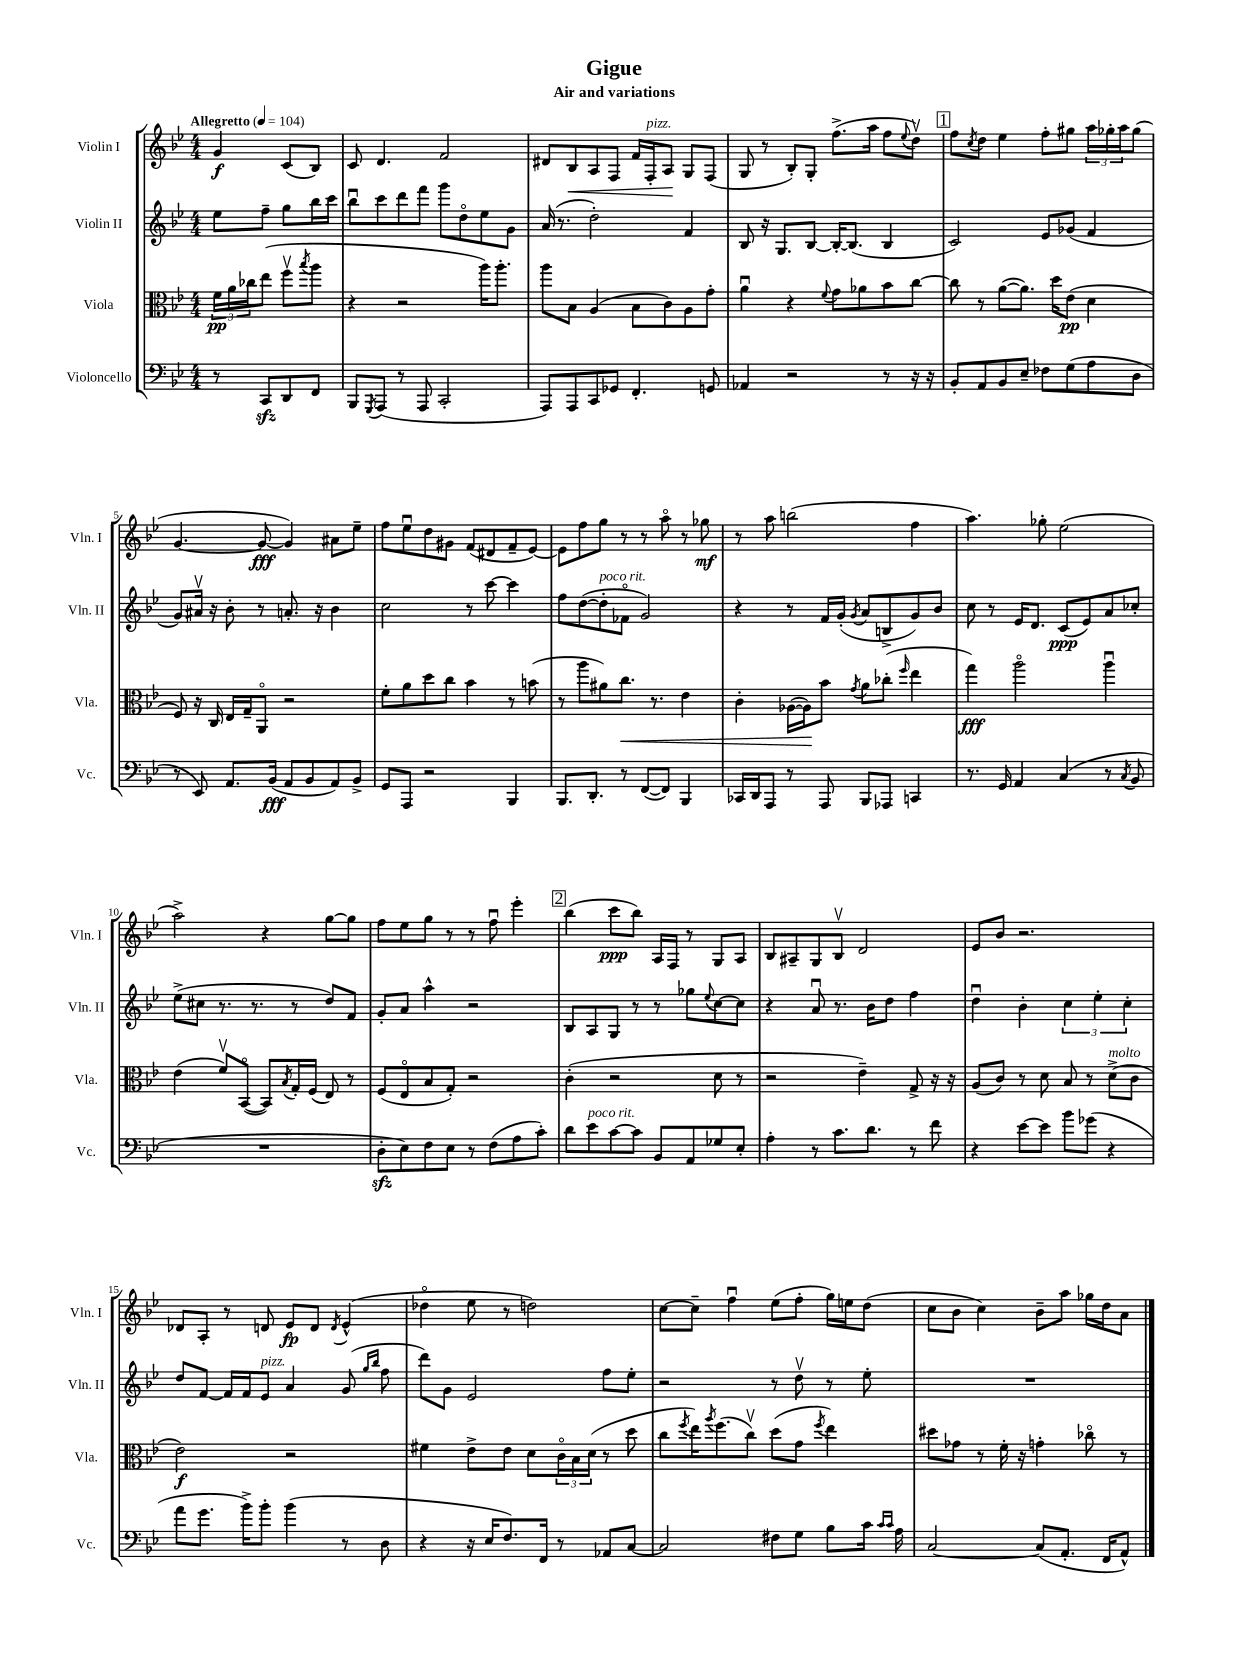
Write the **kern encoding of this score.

**kern	**dynam	**kern	**dynam	**kern	**dynam	**kern	**dynam
*part4	*part4	*part3	*part3	*part2	*part2	*part1	*part1
*staff4	*staff4	*staff3	*staff3	*staff2	*staff2	*staff1	*staff1
*I"Violoncello	*	*I"Viola	*	*I"Violin II	*	*I"Violin I	*
*I'Vc.	*	*I'Vla.	*	*I'Vln. II	*	*I'Vln. I	*
*clefF4	*	*clefC3	*	*clefG2	*	*clefG2	*
*k[b-e-]	*	*k[b-e-]	*	*k[b-e-]	*	*k[b-e-]	*
*M4/4	*	*M4/4	*	*M4/4	*	*M4/4	*
*MM104	*	*MM104	*	*MM104	*	*MM104	*
=	=	=	=	=	=	=	=
!	!	!	!	!	!	!LO:TX:a:B:t=Allegretto	!
8r	.	24f\LL	pp	8ee-\L	.	4g/	f
.	.	24a\	.	.	.	.	.
.	.	24cc-X\J	.	.	.	.	.
8CCzz/L	.	(8ee-\J	.	8ff~\J	.	.	.
8DD/	.	8ffv\L	.	8gg\L	.	(8c/L	.
.	.	8qbb-/	.	.	.	.	.
8FF/J	.	8aa\J	.	16bb-\L	.	8B-/J)	.
.	.	.	.	16ccc\JJ	.	.	.
=1	=1	=1	=1	=1	=1	=1	=1
8BBB-/L	.	4r	.	8bb-u\L	.	8c/	.
8qGGG/	.	.	.	.	.	.	.
(8AAA/J	.	.	.	8ccc\	.	4.d/	.
8r	.	2r	.	8ddd\	.	.	.
8AAA/	.	.	.	8fff\J	.	.	.
2CC'/	.	.	.	8ggg\L	.	2f/	.
.	.	.	.	8dd\	.	.	.
.	.	16aa\KL)	.	8ee-\	.	.	.
.	.	8.aa'\J	.	.	.	.	.
.	.	.	.	8g\J	.	.	.
=2	=2	=2	=2	=2	=2	=2	=2
8AAA/L)	.	8aa\L	.	(16a/	.	8d#X/L	.
.	.	.	.	8.r	.	.	.
!	!	!	!	!	!	!	!LO:HP:b
8AAA/	.	8B-\J	.	.	.	8B-/	<
8CC/	.	(4A/	.	2dd'\)	.	8A/	.
8GG-X/J	.	.	.	.	.	8F/J	.
4.FF'/	.	8B-\L	.	.	.	16f/LL	.
!	!	!	!	!	!	!LO:TX:a:i:t=pizz.	!
.	.	.	.	.	.	16F'/J	.
.	.	8c\)	.	.	.	8A/J	.
.	.	8A\	.	4f/	.	8G/L	[
8GGn/	.	8g'\J	.	.	.	(8F/J	.
=3	=3	=3	=3	=3	=3	=3	=3
4AA-X/	.	4au\	.	8B-/	.	8G/	.
.	.	.	.	16r	.	8r	.
.	.	.	.	8.G/L	.	.	.
2r	.	4r	.	.	.	8B-'/L)	.
.	.	.	.	[8B-/J	.	8G'/J	.
.	.	8qqf/	.	.	.	.	.
.	.	8g\L	.	16B-'/KL_	.	(8.ff^\L	.
.	.	.	.	(8.B-/J]	.	.	.
.	.	8a-X\	.	.	.	.	.
.	.	.	.	.	.	16aa\Jk	.
8r	.	8b-\	.	4B-/	.	8ff\L	.
.	.	.	.	.	.	8qqee-/	.
16r	.	[8cc\J	.	.	.	8ddv\J)	.
16r	.	.	.	.	.	.	.
!!LO:REH:place=s1:t=1
=4	=4	=4	=4	=4	=4	=4	=4
8BB-'/L	.	8cc\]	.	2c/)	.	8ff\L	.
.	.	.	.	.	.	8qcc/	.
8AA/	.	8r	.	.	.	8dd\J	.
8BB-/	.	([8a\L	.	.	.	4ee-\	.
8E-~/J	.	8.a\J])	.	.	.	.	.
8F-X\L	.	.	.	8e-/L	.	8ff'\L	.
.	.	16dd\KL	.	.	.	.	.
(8G\	.	(8e-\J	pp	(8g-X/J	.	8gg#X\J	.
8A\	.	4d\	.	4f/	.	24aa\LL	.
.	.	.	.	.	.	24gg-X'\	.
.	.	.	.	.	.	24aa\J	.
8D\J	.	.	.	.	.	(8gg-\J	.
!!LO:LB:g=z
=5	=5	=5	=5	=5	=5	=5	=5
8r	.	8F/)	.	8g/L)	.	[4.g/	.
8EE-/)	.	16r	.	16a#Xv/Jk	.	.	.
.	.	16C/	.	16r	.	.	.
8.AA/L	.	16E-/LL	.	8b-'\	.	.	.
.	.	16G~/J	.	.	.	.	.
.	.	8AA/J	.	8r	.	8g/_	fff
(16BB-/Jk	fff	.	.	.	.	.	.
8AA/L	.	2r	.	8.an'/	.	4g/])	.
8BB-/	.	.	.	.	.	.	.
.	.	.	.	16r	.	.	.
8AA/)	.	.	.	4b-\	.	8a#X\L	.
8BB-^/J	.	.	.	.	.	8ee-~\J	.
=6	=6	=6	=6	=6	=6	=6	=6
8GG/L	.	8f'\L	.	2cc\	.	8ff\L	.
8AAA/J	.	8a\	.	.	.	8ee-u\	.
2r	.	8dd\	.	.	.	8dd\	.
.	.	8cc\J	.	.	.	8g#X\J	.
.	.	4b-\	.	8r	.	(8f/L	.
.	.	.	.	[8ccc\	.	8d#X/	.
4BBB-/	.	8r	.	4ccc\]	.	8f~/	.
.	.	(8bn\	.	.	.	[8e-/J)	.
=7	=7	=7	=7	=7	=7	=7	=7
8.BBB-/L	.	8r	.	8ff\L	.	8e-\L]	.
.	.	8aa\L	.	([8dd\	.	8ff\	.
8.DD'/J	.	.	.	.	.	.	.
!	!	!	!	!LO:TX:a:i:t=poco rit.	!	!	!
.	.	8a#X\)	.	8dd'\]	.	8gg\J	.
!	!	!	!LO:HP:b	!	!	!	!
8r	.	8.cc\J	<	8f-X\J	.	8r	.
([8FF/L	.	.	.	2g/)	.	8r	.
.	.	8.r	.	.	.	.	.
8FF/J])	.	.	.	.	.	8aa\	.
4BBB-/	.	4e-\	.	.	.	8r	.
.	.	.	.	.	.	8gg-X\	mf
=8	=8	=8	=8	=8	=8	=8	=8
16CC-X/LL	.	4c'\	.	4r	.	8r	.
16DD/J	.	.	.	.	.	.	.
8AAA/J	.	.	.	.	.	8aa\	.
8r	.	([16A-X\LL	.	8r	.	(2bbn\	.
.	.	16A-\J])	.	.	.	.	.
8AAA/	.	8b-\J	[	16f/LL	.	.	.
.	.	.	.	(16g'/JJ	.	.	.
.	.	8qg/	.	8qg/	.	.	.
8BBB-/L	.	8a\L	.	8a/L	.	.	.
8AAA-X/J	.	(8cc-X'\J	.	8Bn^/	.	.	.
.	.	16qqff/	.	.	.	.	.
4CCn/	.	4ee-\	.	8g/)	.	4ff\	.
.	.	.	.	8b-/J	.	.	.
=9	=9	=9	=9	=9	=9	=9	=9
8.r	.	4gg\)	fff	8cc\	.	4.aa\)	.
.	.	.	.	8r	.	.	.
16GG/	.	.	.	.	.	.	.
4AA/	.	2aa\	.	16e-/KL	.	.	.
.	.	.	.	8.d/J	.	.	.
.	.	.	.	.	.	8gg-X'\	.
(4C/	.	.	.	(8c/L	ppp	(2ee-\	.
.	.	.	.	8e-/)	.	.	.
8r	.	4aau\	.	8a/	.	.	.
8qC/	.	.	.	.	.	.	.
8BB-/	.	.	.	8cc-X'/J	.	.	.
!!LO:LB:g=z
=10	=10	=10	=10	=10	=10	=10	=10
1r	.	(4e-\	.	(8ee-^\L	.	2aa^\)	.
.	.	.	.	8cc#X\J	.	.	.
.	.	8fv/L)	.	8.r	.	.	.
.	.	([8BB-/J	.	.	.	.	.
.	.	.	.	8.r	.	.	.
.	.	8BB-/L])	.	.	.	4r	.
.	.	8qB-/	.	.	.	.	.
.	.	16G'/L	.	8r	.	.	.
.	.	(16F/JJ	.	.	.	.	.
.	.	8E-/)	.	8dd/L)	.	[8gg\L	.
.	.	8r	.	8f/J	.	8gg\J]	.
=11	=11	=11	=11	=11	=11	=11	=11
8Dzz'\L	.	(8F/L	.	8g'/L	.	8ff\L	.
8E-\)	.	8E-/	.	8a/J	.	8ee-\	.
8F\	.	8B-/	.	4aa^^\	.	8gg\J	.
8E-\J	.	8G'/J)	.	.	.	8r	.
8r	.	2r	.	2r	.	8r	.
(8F\L	.	.	.	.	.	8ffu\	.
8A\	.	.	.	.	.	4eee-'\	.
8c'\J)	.	.	.	.	.	.	.
!!LO:REH:place=s1:t=2
=12	=12	=12	=12	=12	=12	=12	=12
8d\L	.	(4c'\	.	8B-/L	.	(4bb-\	.
!LO:TX:a:i:t=poco rit.	!	!	!	!	!	!	!
8e-\	.	.	.	8A/	.	.	.
[8c\	.	2r	.	8G/J	.	8ccc\L	ppp
8c\J]	.	.	.	8r	.	8bb-\J)	.
8BB-/L	.	.	.	8r	.	16A/LL	.
.	.	.	.	.	.	16F/JJ	.
8AA/	.	.	.	8gg-X\L	.	8r	.
.	.	.	.	8qqee-/	.	.	.
8G-X/	.	8d\	.	[8cc\	.	8G/L	.
8E-'/J	.	8r	.	8cc\J]	.	8A/J	.
=13	=13	=13	=13	=13	=13	=13	=13
4A'\	.	2r	.	4r	.	8B-/L	.
.	.	.	.	.	.	8A#X~/	.
8r	.	.	.	8au/	.	8G/	.
8.c\L	.	.	.	8.r	.	8B-v/J	.
.	.	4e-~\)	.	.	.	2d/	.
8.d\J	.	.	.	16b-\KL	.	.	.
.	.	.	.	8dd\J	.	.	.
8r	.	8G^/	.	4ff\	.	.	.
8f\	.	16r	.	.	.	.	.
.	.	16r	.	.	.	.	.
=14	=14	=14	=14	=14	=14	=14	=14
4r	.	(8A/L	.	4ddu\	.	8e-/L	.
.	.	8c/J)	.	.	.	8b-/J	.
[8e-\L	.	8r	.	4b-'\	.	2.r	.
8e-\J]	.	8d\	.	.	.	.	.
8b-\L	.	8B-/	.	6cc\	.	.	.
(8g-X\J	.	8r	.	.	.	.	.
.	.	.	.	6ee-'\	.	.	.
!	!	!LO:TX:a:i:t=molto	!	!	!	!	!
4r	.	(8d^\L	.	.	.	.	.
.	.	.	.	6cc'\	.	.	.
.	.	8c\J	.	.	.	.	.
!!LO:LB:g=z
=15	=15	=15	=15	=15	=15	=15	=15
8a\L	.	2e-\)	f	8dd/L	.	8d-X/L	.
8.g\J	.	.	.	[8f/J	.	8A'/J	.
.	.	.	.	16f/LL]	.	8r	.
16b-^\KL)	.	.	.	16f/J	.	.	.
!	!	!	!	!LO:TX:a:i:t=pizz.	!	!	!
8b-'\J	.	.	.	8e-/J	.	8dn/	.
(4b-\	.	2r	.	4a/	.	8e-/L	fp
.	.	.	.	.	.	8d/J	.
.	.	.	.	.	.	8qd/	.
8r	.	.	.	(8g/	.	(4e-^^/	.
.	.	.	.	16qqgg/LL	.	.	.
.	.	.	.	16qqbb-/JJ	.	.	.
8D\	.	.	.	8ff\	.	.	.
=16	=16	=16	=16	=16	=16	=16	=16
4r	.	4f#X\	.	8ddd\L)	.	4dd-X\	.
.	.	.	.	8g\J	.	.	.
16r	.	8e-^\L	.	2e-/	.	8ee-\	.
16E-/KL	.	.	.	.	.	.	.
8.F/)	.	8e-\J	.	.	.	8r	.
.	.	8d\L	.	.	.	2ddn\)	.
16FF/Jk	.	.	.	.	.	.	.
8r	.	24c\L	.	.	.	.	.
.	.	24B-\	.	.	.	.	.
.	.	(24d\JJ	.	.	.	.	.
8AA-X/L	.	8r	.	8ff\L	.	.	.
[8C/J	.	8dd\	.	8ee-'\J	.	.	.
=17	=17	=17	=17	=17	=17	=17	=17
2C/]	.	8cc\L	.	2r	.	[8cc\L	.
.	.	8qff/	.	.	.	.	.
.	.	16ee-\K)	.	.	.	8cc~\J]	.
.	.	8qaa/	.	.	.	.	.
.	.	(8.ff\	.	.	.	.	.
.	.	.	.	.	.	4ffu\	.
.	.	8ccv\J)	.	.	.	.	.
8F#X\L	.	(8dd\L	.	8r	.	(8ee-\L	.
8G\J	.	8g\J	.	8ddv\	.	8ff'\J	.
.	.	8qff/	.	.	.	.	.
8B-\L	.	4ee-\)	.	8r	.	16gg\LL)	.
.	.	.	.	.	.	16een\J	.
16c\Jk	.	.	.	8ee-'\	.	(8dd\J	.
16qqc/LL	.	.	.	.	.	.	.
16qqc/JJ	.	.	.	.	.	.	.
16A\	.	.	.	.	.	.	.
=18	=18	=18	=18	=18	=18	=18	=18
[2C/	.	8dd#X\L	.	1r	.	8cc\L	.
.	.	8g-X\J	.	.	.	8b-\J	.
.	.	8r	.	.	.	4cc\)	.
.	.	16f'\	.	.	.	.	.
.	.	16r	.	.	.	.	.
(8C/L]	.	4gn'\	.	.	.	8b-~\L	.
8.AA'/J	.	.	.	.	.	8aa\J	.
.	.	8cc-X\	.	.	.	16gg-X\LL	.
16FF/KL	.	.	.	.	.	16dd\J	.
8AA^^/J)	.	8r	.	.	.	8a\J	.
==	==	==	==	==	==	==	==
*-	*-	*-	*-	*-	*-	*-	*-
